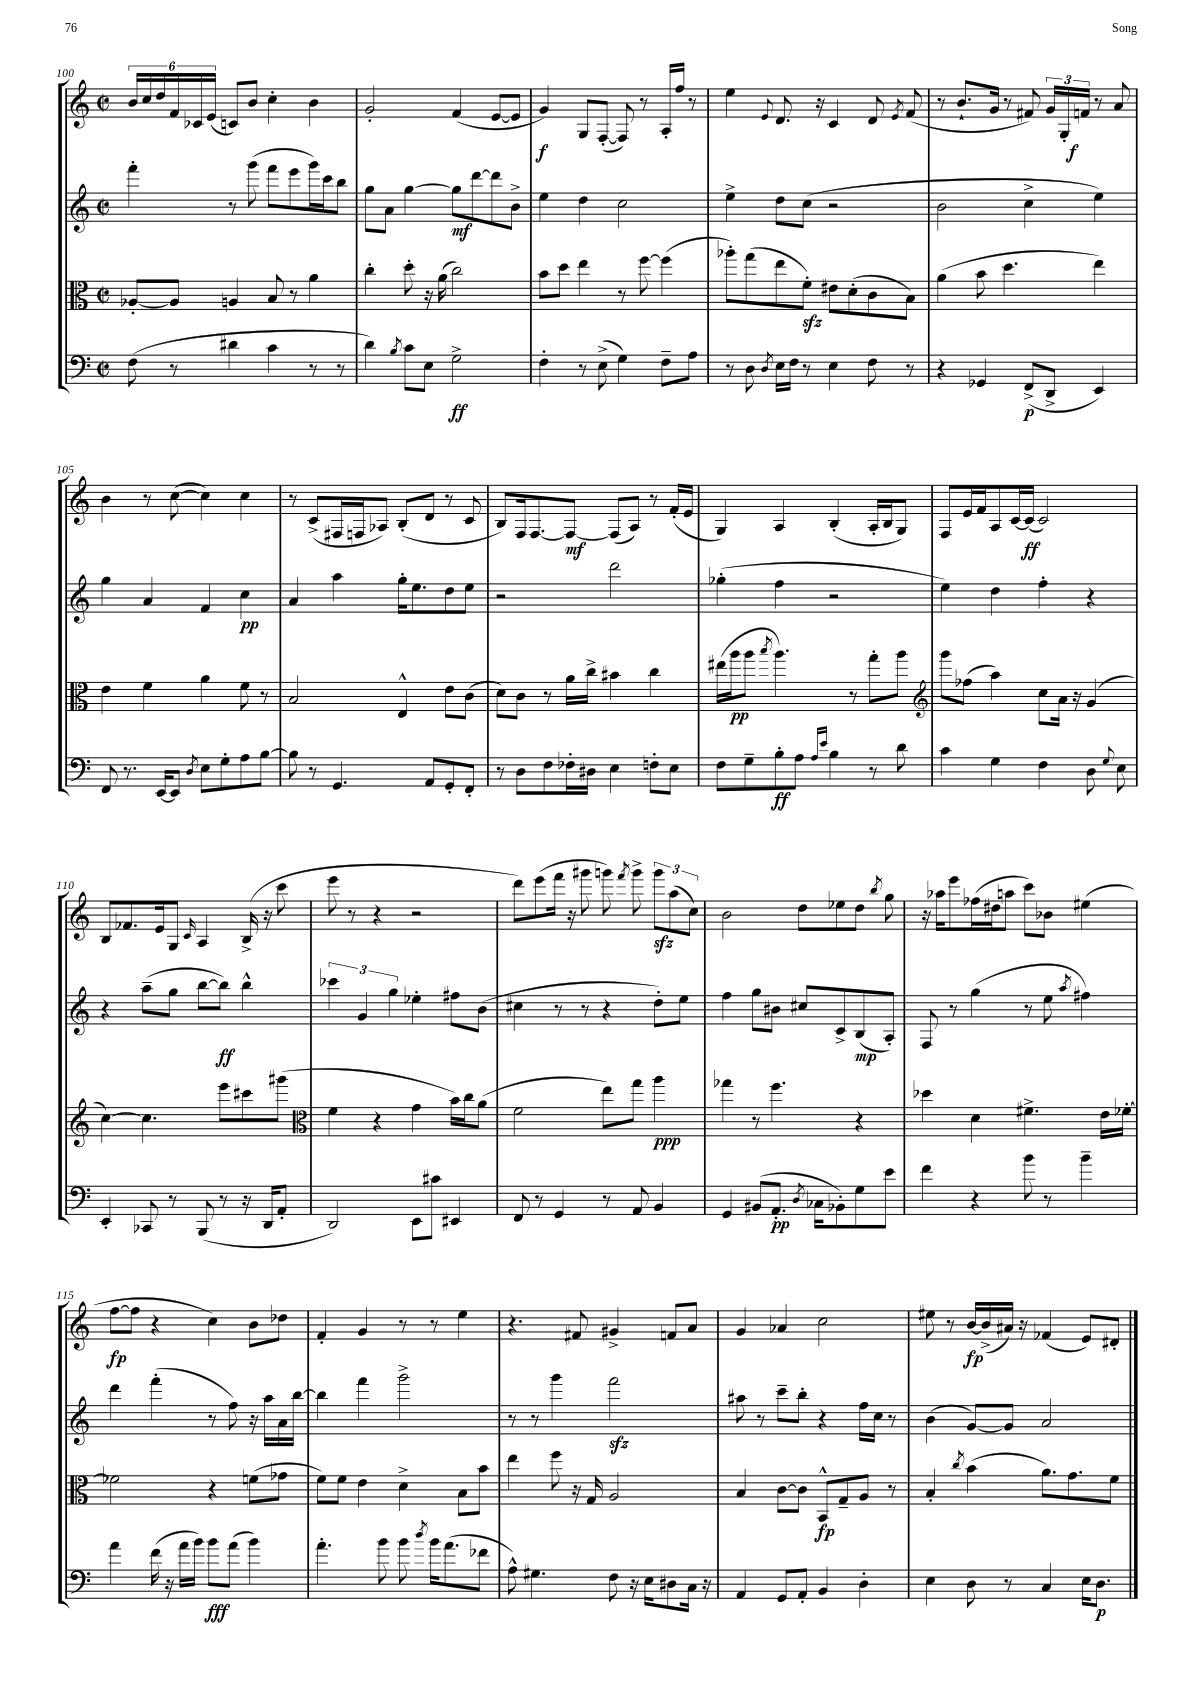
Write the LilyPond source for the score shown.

<<
\new StaffGroup <<
\new Staff = "s0" {
    \clef treble \key c \major \defaultTimeSignature \time 2/2
    \autoBeamOff \tuplet 6/4 { b'16[ c''16 d''16 f'16 ces'16 e'16]( } c'8[) b'8] c''4-. b'4 |
    g'2-. f'4( e'8[~ e'8] |
    g'4\f) g8[ f8]~-.( f8) r8 a16[-. f''16] r8 |
    e''4 \appoggiatura { e'8 } d'8. r16 c'4 d'8 \acciaccatura { e'8 } f'8( |
    r8 b'8.[-! g'16] r8 fis'8) \tuplet 3/2 { g'16[ g16-. f'16]\f } r8 a'8 |
    b'4 r8 c''8~( c''4) c''4 |
    r8 c'8[->( fis16 f16 aes8]) b8[-.( d'8] r8 c'8 |
    b8[) f16 f8.~ f8]~\mf f8[( a8]) r8 f'16[-.( e'16] |
    g4) a4 b4-.( a16[-. b16 g8]) |
    f8[ e'16 f'16 a8 c'16~ c'16]\ff( c'2) |
    b8[ fes'8. e'16 g8] \grace { c'16 } a4 b16->( r16 c'''8 |
    e'''8 r8 r4 r2 |
    d'''8[) e'''8( f'''16] r16 gis'''8 g'''8) \acciaccatura { f'''8 } g'''8-> \tuplet 3/2 { g'''8[\sfz a''8( c''8]) } |
    b'2 d''8[ ees''8 d''8] \acciaccatura { b''8 } g''8 |
    r16 aes''16[ e'''8 fes''16( dis''16 a''8] c'''8[) bes'8] eis''4( |
    f''8[~\fp f''8] r4 c''4) b'8[ des''8] |
    f'4-. g'4 r8 r8 e''4 |
    r4. fis'8 gis'4-> f'8[ a'8] |
    g'4 aes'4 c''2 |
    eis''8 r8 b'16[~\fp b'16->( ais'16]) r16 fes'4( e'8[) dis'8]-. \bar "|." |
}
\new Staff = "s1" {
    \clef treble \key c \major \defaultTimeSignature \time 2/2
    \autoBeamOff f'''4-. r8 g'''8( f'''8[ e'''8 g'''16) c'''16 b''8] |
    g''8[ a'8] g''4~ g''8[\mf d'''8~ d'''8 b'8]-> |
    e''4 d''4 c''2 |
    e''4-> d''8[ c''8]( r2 |
    b'2 c''4-> e''4) |
    g''4 a'4 f'4 c''4\pp |
    a'4 a''4 g''16[-. e''8. d''8 e''8] |
    r2 d'''2 |
    ges''4-.( f''4 r2 |
    e''4) d''4 f''4-. r4 |
    r4 a''8[--( g''8] b''8[~ b''8]\ff) b''4-^ |
    \tuplet 3/2 { ces'''4 g'4 g''4 } ees''4-. fis''8[ b'8]( |
    cis''4 r8 r8 r4 d''8[-.) e''8] |
    f''4 g''8[ bis'8] cis''8[ c'8-> b8\mp( a8]-.) |
    f8 r8 g''4( r8 e''8 \acciaccatura { a''8 } fis''4) |
    d'''4 f'''4-.( r8 f''8) r16 a''16[ a'16 b''16]~ |
    b''4 f'''4 g'''2-> |
    r8 r8 g'''4 f'''2\sfz |
    ais''8 r8 c'''8[-- b''8]-. r4 f''16[ c''16] r8 |
    b'4( g'8[~) g'8] a'2 \bar "|." |
}
\new Staff = "s2" {
    \clef alto \key c \major \defaultTimeSignature \time 2/2
    \autoBeamOff aes8[~-. aes8] a4 b8 r8 a'4 |
    c''4-. d''8-. r16 a'16( c''2) |
    b'8[ d''8] e''4 r8 f''8~ f''4( |
    aes''8[-.) g''8( e''8 f'8]-.\sfz) eis'8[ d'8-.( c'8 b8]) |
    a'4( b'8 d''4. e''4) |
    e'4 f'4 a'4 f'8 r8 |
    b2 e4-^ e'8[ c'8]( |
    d'8[) c'8] r8 a'16[ c''16]-> bis'4 c''4 |
    eis''16[( a''16\pp a''8] \acciaccatura { b''8 } a''4.) r8 g''8[-. a''8] |
    \clef treble g'''8[ fes''8]( a''4) c''8[ a'16] r16 g'4( |
    c''4~) c''4. e'''8[ cis'''8 gis'''8]( |
    \clef alto f'4 r4 g'4 b'16[) c''16 a'8]( |
    f'2 e''8[) g''8] a''4\ppp |
    ges''4 r8 f''4. r4 |
    des''4 d'4 fis'4.-> e'16[ fes'16]~-. |
    fes'2 r4 f'8[( ges'8] |
    f'8[) f'8] e'4 d'4-> b8[ b'8] |
    e''4 f''8 r16 g16 a2 |
    b4 c'8[~ c'8] b,8[-^\fp g8-- a8] r8 |
    b4-. \acciaccatura { c''8 } b'4( a'8.[) g'8. f'8] \bar "|." |
}
\new Staff = "s3" {
    \clef bass \key c \major \defaultTimeSignature \time 2/2
    \autoBeamOff f8( r8 dis'4 c'4 r8 r8 |
    d'4) \acciaccatura { b8 } c'8[ e8] g2->\ff |
    f4-. r8 e8->( g4) f8[-- a8] |
    r8 d8 \acciaccatura { d8 } e16[ f16] r8 e4 f8 r8 |
    r4 ges,4 f,8[->\p( d,8]-> e,4) |
    f,8 r8. e,16[~ e,8] \acciaccatura { d8 } e8[ g8-. a8 b8]~ |
    b8 r8 g,4. a,8[ g,8-. f,8]-. |
    r8 d8[ f8 fes16-. dis16] e4 f8[-. e8] |
    f8[ g8-- b8-.\ff a8] \grace { a16[ e'16] } b4 r8 d'8 |
    c'4 g4 f4 d8 \appoggiatura { g8 } e8 |
    e,4-. ces,8 r8 b,,8( r8 r16 d,16[ a,8]-. |
    d,2) e,8[ cis'8] eis,4 |
    f,8 r8 g,4 r8 a,8 b,4 |
    g,4 bis,8[( a,8.]-.\pp \acciaccatura { d8 } ces16[ bes,8-.) g8 e'8] |
    f'4 r4 b'8 r8 b'4-- |
    a'4 f'16( r16 a'16[ b'16]) b'8[\fff a'8]( b'4) |
    a'4.-. b'8 b'8 \acciaccatura { d''8 } b'16[ a'8.( fes'8] |
    a8-^) gis4. f8 r16 e16[ dis8 c16] r16 |
    a,4 g,8[ a,8]-. b,4 d4-. |
    e4 d8 r8 c4 e16[ d8.]\p \bar "|." |
}
>>
>>
\layout { \context { \Score currentBarNumber = #100 } }
